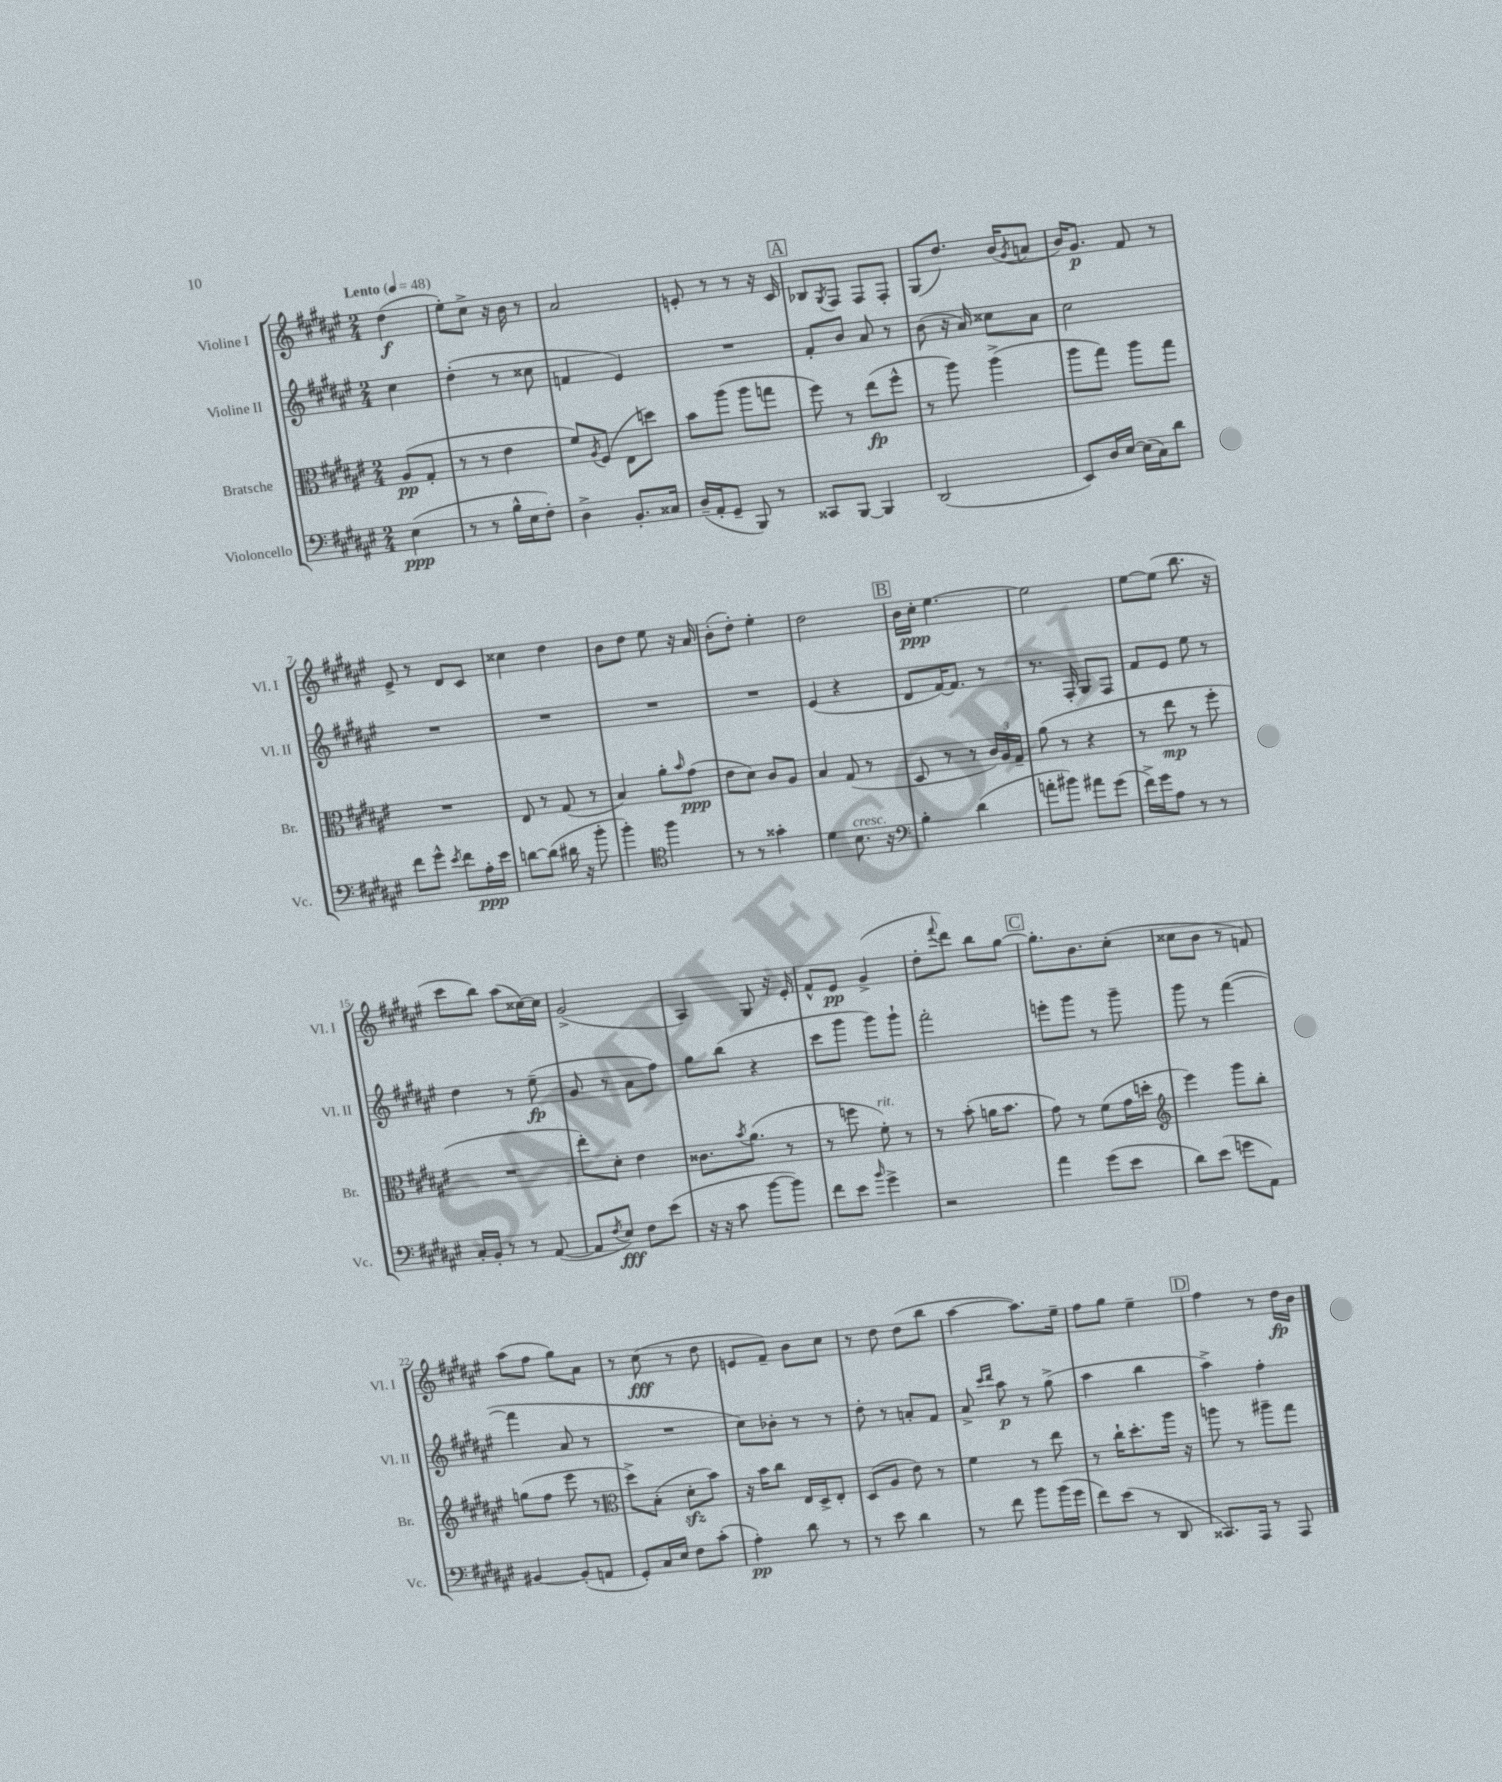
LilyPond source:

<<
\new StaffGroup <<
\new Staff = "s0" \with { instrumentName = "Violine I" shortInstrumentName = "Vl. I" } {
    \clef treble \key fis \major \numericTimeSignature \time 2/4 \partial 4 \tempo "Lento" 4 = 48
    dis''4\f( |
    eis''8-.) cis''8-> r16 b'16 r8 |
    ais'2 |
    e'8-. r8 r8 r16 cis'16 |
    \mark \markup { \box "A" } bes8 \acciaccatura { gis8 } fis8 fis8 fis8-. |
    gis8( dis''8.) b'16( \acciaccatura { gis'8 } a'8 |
    b'16) gis'8.\p fis'8 r8 |
    eis'8-> r8 dis'8 cis'8 |
    cisis''4 dis''4 |
    b'8 dis''8 eis''8 r16 ais'16 |
    b'8-.( dis''8-.) eis''4-. |
    dis''2 |
    \mark \markup { \box "B" } b'16 cis''16-.\ppp eis''4.~ |
    eis''2 |
    eis''8~ eis''8( b''8. r16 |
    cis'''8 b''8) ais''8( cisis''16~) cisis''16 |
    gis'2->( |
    ais4) gis8 r16 eis'16-. |
    fis'8-^ eis'8\pp gis'4->( |
    dis''8-. \appoggiatura { fis'''8 } dis'''8) b''8 gis''8~ |
    \mark \markup { \box "C" } gis''8.-. b'8. cis''8-.( |
    cisis''8 b'8 r8 f'8) |
    ais''8( fis''8 gis''8) ais'8 |
    r8 cis''8\fff( r8 dis''8 |
    e'8 fis'8--) b'8 cis''8 |
    r8 dis''8 dis''8( b''8 |
    ais''4~ ais''8.) eis''16-- |
    fis''8 gis''8 eis''4-- |
    \mark \markup { \box "D" } fis''4 r8 dis''16\fp b'16 \bar "|." |
}
\new Staff = "s1" \with { instrumentName = "Violine II" shortInstrumentName = "Vl. II" } {
    \clef treble \key fis \major \numericTimeSignature \time 2/4 \partial 4
    cis''4 |
    dis''4-.( r8 cisis''8 |
    f'4 eis'4) |
    R2 |
    \mark \markup { \box "A" } fis'8-. b'8 ais'8 r8 |
    b'8( r16 ais'16) cisis''8 ais'8 |
    cis''2 |
    R2 |
    R2 |
    R2 |
    R2 |
    eis'4( r4 |
    \mark \markup { \box "B" } dis'8 fis'16~) fis'8. r8 |
    r8. fis16-. gis8 fis8 |
    fis'8 eis'8 eis''8 r8 |
    dis''4 r8 eis''8--\fp( |
    gis'8 r8 ais'8 fis''8) |
    gis''8 b''8( r4 |
    cis'''8 gis'''8 gis'''8) gis'''8-! |
    fis'''2-. |
    \mark \markup { \box "C" } e'''8-. gis'''8 r8 gis'''8-- |
    gis'''8 r8 fis'''4~( |
    fis'''4 ais'8 r8 |
    R2 |
    cis''8) bes'8-. r8 r8 |
    dis''8-. r8 a'8-. fis'8 |
    ais'8-> \grace { cis'''16 dis'''16 } ais''8\p r8 gis''8->( |
    ais''4 b''4 |
    \mark \markup { \box "D" } ais''4->) fis''4-. \bar "|." |
}
\new Staff = "s2" \with { instrumentName = "Bratsche" shortInstrumentName = "Br." } {
    \clef alto \key fis \major \numericTimeSignature \time 2/4 \partial 4
    ais8\pp( gis8-. |
    r8 r8 eis'4 |
    fis'8) \acciaccatura { ais8 } fis8( eis8 d''8) |
    b'8 ais''8( ais''8 g''8 |
    \mark \markup { \box "A" } fis''8) r8 eis''8\fp( fis''8-^ |
    r8 ais''8) ais''4->( |
    ais''8 gis''8) ais''8 gis''8 |
    R2 |
    eis8 r8 gis8( r8 |
    b4) ais'8-. \grace { b'16 } gis'8\ppp( |
    eis'8 dis'8) cis'8 ais8 |
    b4 gis8( r8 |
    \mark \markup { \box "B" } dis8 r8 r8 \tuplet 3/2 { cis'16) ais16 gis16-- } |
    ais'8( r8 r4 |
    r8 eis''8\mp r8 fis''8-. |
    R2 |
    eis''8-.) dis'8-. eis'4 |
    cisis'8. \acciaccatura { b'8 } ais'8.( r8 |
    r8 f''8 fis'8-.^\markup { \italic "rit." }) r8 |
    r8 b'8-.( a'16 b'8. |
    \mark \markup { \box "C" } gis'8) r8 fis'8( gis'16 d''16-. |
    \clef treble eis'''4) gis'''8 b''8-. |
    g''8( fis''8 eis'''8 r8 |
    \clef alto dis''8->) b8-.( dis'8-.\sfz b'8) |
    r16 b'16 cis''8 eis16 dis16-> eis8-. |
    dis8( ais8 eis'8) r8 |
    fis'4 r8 eis''8 |
    r8 cis''16-! dis''8.-. ais''16 r16 |
    \mark \markup { \box "D" } a''8 r8 ais''8-- gis''8 \bar "|." |
}
\new Staff = "s3" \with { instrumentName = "Violoncello" shortInstrumentName = "Vc." } {
    \clef bass \key fis \major \numericTimeSignature \time 2/4 \partial 4
    eis4\ppp( |
    r8 r8 b16-^ eis16 fis8-.) |
    dis4-> b,8.-. cisis16 |
    dis16--( ais,16-. gis,8-- b,,8) r8 |
    \mark \markup { \box "A" } cisis,8 b,,8~ b,,4 |
    dis,2( |
    eis,8) dis16 eis16~ eis16( cis16) dis'8 |
    fis'8 gis'8-^ \acciaccatura { eis'8 } fis'8 ais16-.\ppp eis'16 |
    d'8~ d'8( dis'16 r16 b'8-. |
    b'4-.) \clef tenor fis''4 |
    r8 r8 gisis'4-. |
    dis'4 b8.^\markup { \italic "cresc." } r16 |
    \mark \markup { \box "B" } \clef bass b4-. dis'4( |
    a'8-. bis'8) ais'8 gis'8( |
    fis'16->) gis'16 ais8 r8 r8 |
    cis16-. b,16-. r8 r8 ais,8~( |
    ais,8 \acciaccatura { fis8 } eis8\fff) fis8 eis'8( |
    r16 r16 cis'8 b'8~ b'8) |
    fis'8 eis'8 \grace { b'16 } gis'4-> |
    r2 |
    \mark \markup { \box "C" } ais'4 gis'8( eis'8 |
    dis'8) eis'8( g'8 ais,8) |
    bis,4~ bis,8-.( a,8 |
    gis,8-.) cis16 eis16 fis8 cis'8-.( |
    ais4-.\pp) dis'8 r8 |
    r8 eis'8 dis'4 |
    r8 fis'8 b'8 b'16( gis'16 |
    fis'8) eis'8( r8 dis,8 |
    \mark \markup { \box "D" } cisis,8.) ais,,16 r8 ais,,8 \bar "|." |
}
>>
>>
